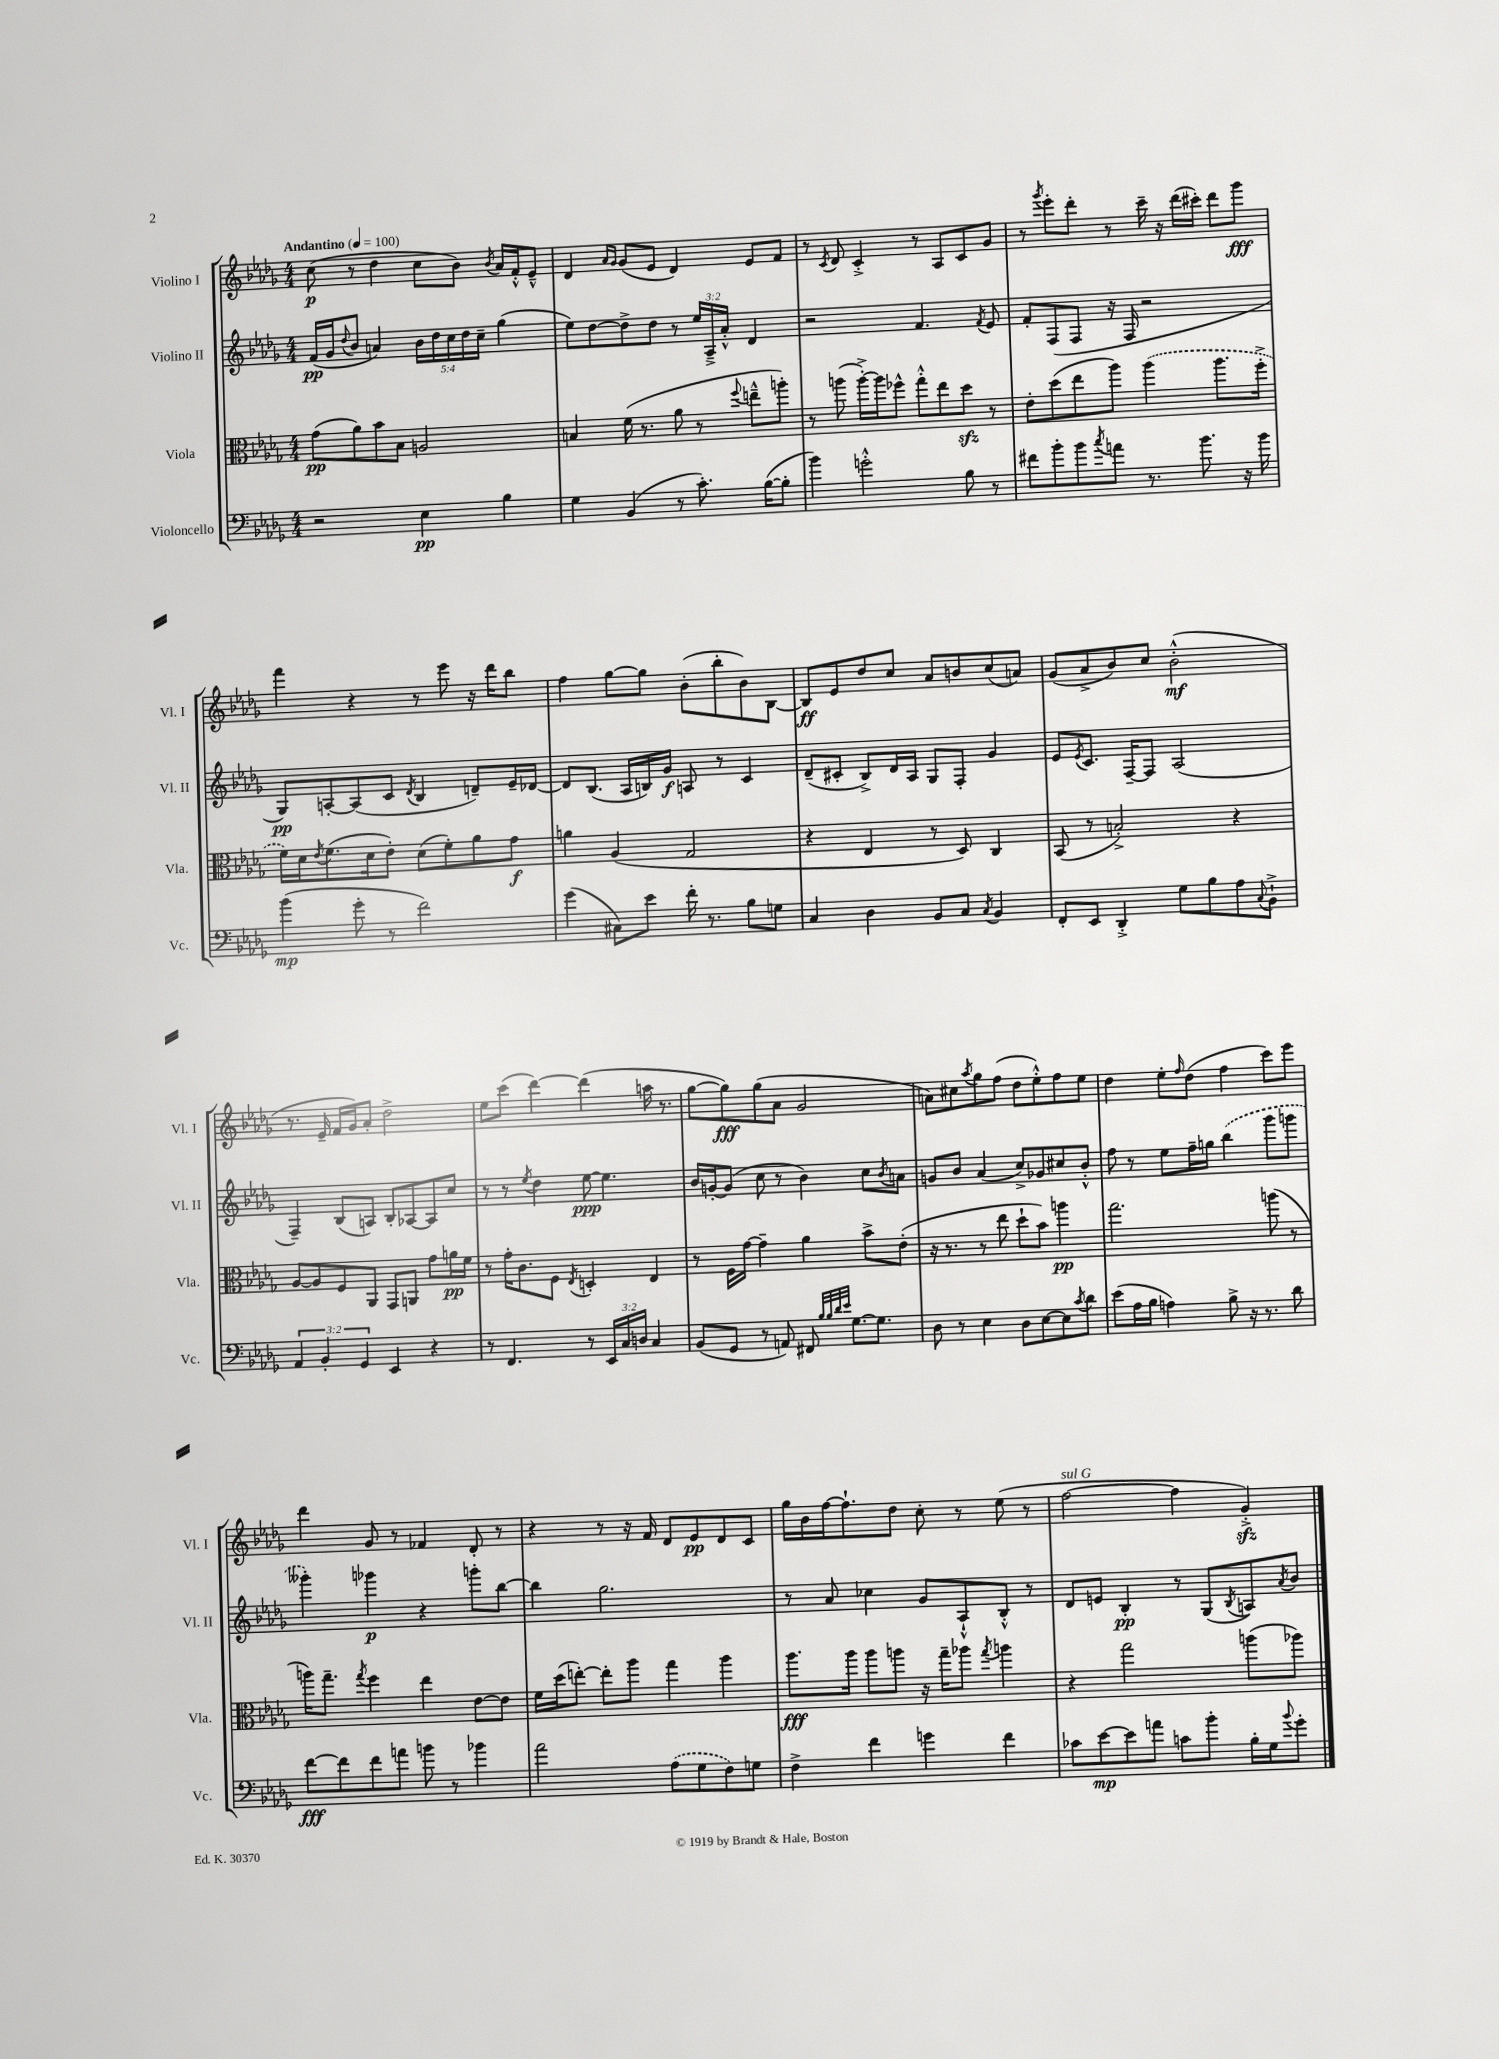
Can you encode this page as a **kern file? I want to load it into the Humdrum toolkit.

**kern	**dynam	**kern	**dynam	**kern	**dynam	**kern	**dynam
*part4	*part4	*part3	*part3	*part2	*part2	*part1	*part1
*staff4	*staff4	*staff3	*staff3	*staff2	*staff2	*staff1	*staff1
*I"Violoncello	*	*I"Viola	*	*I"Violino II	*	*I"Violino I	*
*I'Vc.	*	*I'Vla.	*	*I'Vl. II	*	*I'Vl. I	*
*clefF4	*	*clefC3	*	*clefG2	*	*clefG2	*
*k[b-e-a-d-g-]	*	*k[b-e-a-d-g-]	*	*k[b-e-a-d-g-]	*	*k[b-e-a-d-g-]	*
*M4/4	*	*M4/4	*	*M4/4	*	*M4/4	*
*MM100	*	*MM100	*	*MM100	*	*MM100	*
=1	=1	=1	=1	=1	=1	=1	=1
!	!	!	!	!	!	!LO:TX:a:B:t=Andantino	!
2r	.	(8g-\L	pp	(16f/LL	pp	(8cc\	p
.	.	.	.	16g-/J	.	.	.
.	.	.	.	8qqdd-/	.	.	.
.	.	8a-\)	.	8b-/J	.	8r	.
.	.	8b-\	.	4an/)	.	4dd-\	.
.	.	8B-\J	.	.	.	.	.
4E-\	pp	2An/	.	20b-\LL	.	8cc\L	.
.	.	.	.	20dd-\	.	.	.
.	.	.	.	20cc\	.	.	.
.	.	.	.	.	.	8b-\J)	.
.	.	.	.	20dd-\	.	.	.
.	.	.	.	20cc~\JJ	.	.	.
.	.	.	.	.	.	8qb-/	.
4B-\	.	.	.	(4gg-\	.	16a-/LL	.
.	.	.	.	.	.	16f'^^/J	.
.	.	.	.	.	.	8e-~^^/J	.
=2	=2	=2	=2	=2	=2	=2	=2
4G-\	.	4Bn/	.	8ee-\L)	.	4d-/	.
.	.	.	.	[8dd-\	.	.	.
.	.	.	.	.	.	16qqa-/LL	.
.	.	.	.	.	.	16qqg-/JJ	.
(4BB-/	.	(16f\	.	8dd-^\]	.	(8g-/L	.
.	.	8.r	.	.	.	.	.
.	.	.	.	8dd-\J	.	8e-/J	.
8r	.	8a-\	.	8r	.	4d-/)	.
8.c'\)	.	8r	.	24ee-/LL	.	.	.
.	.	.	.	24A-~^/	.	.	.
.	.	.	.	24a-'^^/JJ	.	.	.
.	.	8qqff/	.	.	.	.	.
.	.	8een~^^\L	.	4d-/	.	8e-/L	.
([16B-\KL	.	.	.	.	.	.	.
8B-'\J]	.	8aan'\J)	.	.	.	8f/J	.
=3	=3	=3	=3	=3	=3	=3	=3
4b-\)	.	8r	.	2r	.	8r	.
.	.	.	.	.	.	8qc/	.
.	.	(8aan\	.	.	.	8d-/	.
2gn'^^\	.	[16aa'^\LL)	.	.	.	4c'^/	.
.	.	16aa\J]	.	.	.	.	.
.	.	8ff-X^^\J	.	.	.	.	.
.	.	8gg-'^^\L	.	4.f/	.	8r	.
.	.	8ee-\	.	.	.	8A-/L	.
8B-\	.	8dd-zz\J	.	.	.	8c/	.
.	.	.	.	8qf/	.	.	.
8r	.	8r	.	8e-/	.	8g-/J	.
=4	=4	=4	=4	=4	=4	=4	=4
8f#X\L	.	8e-'\L	.	8f'/L	.	8r	.
.	.	.	.	.	.	8qggg-/	.
8b-'\	.	(8dd-\	.	(8F/	.	8eee-'\L	.
8b-\	.	8ee-\	.	8F/J	.	8ddd-'\J	.
8qcc/	.	.	.	.	.	.	.
8an\J	.	8aa-\J)	.	16r	.	8r	.
.	.	.	.	16F/	.	.	.
8.r	.	(4aa-\	.	2r	.	16ccc~\	.
.	.	.	.	.	.	16r	.
.	.	.	.	.	.	(16ddd-\LL	.
8.b-\	.	.	.	.	.	16ccc#X'\JJ)	.
.	.	8.aa-\L	.	.	.	8ddd-\L	.
16r	.	.	.	.	.	8ggg-\J	fff
16b-\	.	16ff'^\Jk	.	.	.	.	.
!!LO:LB:g=z
=5	=5	=5	=5	=5	=5	=5	=5
(4b-\	mp	16f\LL)	.	8G-/L)	pp	4fff\	.
.	.	16d-\J	.	.	.	.	.
.	.	8qe-/	.	.	.	.	.
.	.	(8.f\	.	[8An'/	.	.	.
8g-'\	.	.	.	(8A/]	.	4r	.
.	.	16d-\k	.	.	.	.	.
8r	.	8e-'\J)	.	8c/J	.	.	.
.	.	.	.	8qd-/	.	.	.
2f\)	.	(8d-\L	.	4B-/	.	8r	.
.	.	8f'\)	.	.	.	8eee-\	.
.	.	8a-\	.	8dn~/L)	.	16r	.
.	.	.	.	.	.	16ddd-\KL	.
.	.	8g-\J	f	16e-~/L	.	8bb-\J	.
.	.	.	.	[16d-X/JJ	.	.	.
=6	=6	=6	=6	=6	=6	=6	=6
(4g-\	.	4an\	.	8d-/L]	.	4ff\	.
.	.	.	.	(8.B-/J	.	.	.
8C#X\L)	.	(4A-/	.	.	.	[8gg-\L	.
.	.	.	.	16A-/LL	.	.	.
8e-\J	.	.	.	16Bn/)	.	8gg-\J]	.
.	.	.	.	16g-/JJ	f	.	.
16f'\	.	2G-/	.	8An/	.	(8b-'\L	.
8.r	.	.	.	.	.	.	.
.	.	.	.	8r	.	8bb-'\	.
8B-\L	.	.	.	4c/	.	8b-\)	.
8Gn\J	.	.	.	.	.	[8B-\J	.
=7	=7	=7	=7	=7	=7	=7	=7
4C/	.	4r	.	(8d-~/L	.	8B-/L]	ff
.	.	.	.	8c#X'/J	.	8e-/	.
4D-\	.	4E-/	.	8B-^/L)	.	8dd-/	.
.	.	.	.	16d-/L	.	8cc/J	.
.	.	.	.	16A-/JJ	.	.	.
8BB-/L	.	8r	.	8G-/L	.	8a-/L	.
8C/J	.	8D-/)	.	8F'/J	.	8bn/	.
8qC/	.	.	.	.	.	.	.
4BB-/	.	4C/	.	4g-/	.	(8cc/	.
.	.	.	.	.	.	8an/J)	.
=8	=8	=8	=8	=8	=8	=8	=8
8FF'/L	.	(8BB-/	.	8e-/L	.	(8g-/L	.
.	.	.	.	8qe-/	.	.	.
8EE-/J	.	8r	.	8.c/J	.	8a-^/	.
4DD-'^/	.	2Bn'^/)	.	.	.	8b-/)	.
.	.	.	.	[16F~/KL	.	.	.
.	.	.	.	8F/J]	.	8cc/J	.
8G-\L	.	.	.	(2A-/	.	(2b-'^^\	mf
8B-\	.	.	.	.	.	.	.
8A-\	.	4r	.	.	.	.	.
8qqC/	.	.	.	.	.	.	.
8BB-`^\J	.	.	.	.	.	.	.
!!LO:LB:g=z
=9	=9	=9	=9	=9	=9	=9	=9
6AA-/	.	[8A-/L	.	4F~/)	.	8.r	.
.	.	8A-/]	.	.	.	.	.
6BB-'/	.	.	.	.	.	.	.
.	.	.	.	.	.	16e-~/	.
.	.	8F/	.	(8B-/L	.	16f/LL	.
.	.	.	.	.	.	16g-/J)	.
6GG-/	.	.	.	.	.	.	.
.	.	8AA-/J	.	8An/J)	.	8a-'/J	.
4EE-/	.	8GG-/L	.	8B-'/L	.	2dd-^\	.
.	.	8AAn/J	.	[8A-X/	.	.	.
4r	.	8g-\L	.	8A-/]	.	.	.
.	.	16an\L	pp	8cc/J	.	.	.
.	.	16f\JJ	.	.	.	.	.
=10	=10	=10	=10	=10	=10	=10	=10
8r	.	8r	.	8r	.	8ee-\L	.
4.FF/	.	16g-'\KL	.	8r	.	(8ccc\J	.
.	.	8.c\	.	.	.	.	.
.	.	.	.	8qee-/	.	.	.
.	.	.	.	4dd-\	.	[4ddd-\)	.
.	.	8F\J	.	.	.	.	.
.	.	8qE-/	.	.	.	.	.
8r	.	4Dn'/	.	[8ee-\	ppp	(4ddd-\]	.
24EE-/LL	.	.	.	4.ee-\]	.	.	.
24C/	.	.	.	.	.	.	.
24Dn/JJ	.	.	.	.	.	.	.
4C/	.	4E-/	.	.	.	16aan\	.
.	.	.	.	.	.	8.r	.
=11	=11	=11	=11	=11	=11	=11	=11
(8BB-/L	.	8r	.	16b-/LL	.	[8gg-\L	.
.	.	.	.	[16gn'/J	.	.	.
8GG-/J	.	16F\LL	.	(8g/J]	.	8gg-\])	fff
.	.	[16g-\JJ	.	.	.	.	.
8r	.	4g-~\]	.	8cc\	.	(8gg-\	.
8AAn/)	.	.	.	8r	.	8a-\J	.
8FF#X/	.	4a-\	.	4b-\)	.	2g-/	.
32qqB-/LLL	.	.	.	.	.	.	.
32qqB-/	.	.	.	.	.	.	.
32qqd-/	.	.	.	.	.	.	.
32qqe-/JJJ	.	.	.	.	.	.	.
[8.G-\L	.	.	.	.	.	.	.
.	.	8b-^\L	.	8cc\L	.	.	.
8.G-\J]	.	.	.	.	.	.	.
.	.	.	.	8qb-/	.	.	.
.	.	(8e-'\J	.	8an\J	.	.	.
=12	=12	=12	=12	=12	=12	=12	=12
8D-\	.	16r	.	8gn/L	.	8an\L)	.
.	.	8.r	.	.	.	.	.
8r	.	.	.	8b-/J	.	8cc#X\	.
.	.	.	.	.	.	8qaa-/	.
4E-\	.	8r	.	(4a-/	.	8gg-\	.
.	.	8ee-\	.	.	.	(8ff\J	.
8D-\L	.	8dd-`\L	.	8cc^/L)	.	8dd-\L	.
[8E-\	.	8b-\J)	.	8g-X/	.	8ee-'^^\)	.
8E-\]	.	4aan\	pp	8cc#X/	.	8ff\	.
8qc/	.	.	.	.	.	.	.
8d-\J	.	.	.	8b-'^^/J	.	8ee-\J	.
=13	=13	=13	=13	=13	=13	=13	=13
(8e-\L	.	2.gg-\	.	8ff\	.	4dd-\	.
16A-\L	.	.	.	8r	.	.	.
16B-\JJ	.	.	.	.	.	.	.
4An\)	.	.	.	8ee-\L	.	8ee-'\L	.
.	.	.	.	.	.	16qqff/	.
.	.	.	.	16ff~\L	.	(8dd-\J	.
.	.	.	.	16ggn\JJ	.	.	.
8B-^\	.	.	.	(4bb-\	.	4ff\	.
16r	.	.	.	.	.	.	.
8.r	.	.	.	.	.	.	.
.	.	(8aan\	.	8ggg-\L	.	8ccc\L)	.
8d-\	.	8r	.	8gggn\J	.	8eee-\J	.
!!LO:LB:g=z
=14	=14	=14	=14	=14	=14	=14	=14
[8f\L	fff	16aan\KL)	.	4ggg--X'\)	.	4ddd-\	.
.	.	8.gg-~\J	.	.	.	.	.
8f\]	.	.	.	.	.	.	.
.	.	8qgg-/	.	.	.	.	.
8f\	.	4ff\	.	4ggg-X\	p	8g-/	.
8an\J	.	.	.	.	.	8r	.
8bn\	.	4ee-\	.	4r	.	4f-X/	.
8r	.	.	.	.	.	.	.
4b-X\	.	[8e-\L	.	8gggn'\L	.	8d-'/	.
.	.	8e-\J]	.	[8bb-\J	.	8r	.
=15	=15	=15	=15	=15	=15	=15	=15
2a-\	.	16f\LL	.	4bb-\]	.	4r	.
.	.	(16dd-\J	.	.	.	.	.
.	.	[8een'\J)	.	.	.	.	.
.	.	8ee'\L]	.	2.gg-\	.	8r	.
.	.	8aa-\J	.	.	.	16r	.
.	.	.	.	.	.	16f/	.
(8A-\L	.	4gg-\	.	.	.	8d-/L	.
8G-\	.	.	.	.	.	8e-/	pp
8F\)	.	4aa-\	.	.	.	8d-/	.
8Gn\J	.	.	.	.	.	8c/J	.
=16	=16	=16	=16	=16	=16	=16	=16
4F^\	.	8.aa-\L	fff	8r	.	16gg-\LL	.
.	.	.	.	.	.	16b-\	.
.	.	.	.	8a-/	.	[16ff\J	.
.	.	16aa-\Jk	.	.	.	8.ff`\]	.
4f\	.	8aa-\L	.	4cc-X\	.	.	.
.	.	8aan\J	.	.	.	8dd-\J	.
4gn\	.	16r	.	8g-/L	.	8cc'\	.
.	.	16gg-~\KL	.	.	.	.	.
.	.	8aa-X\J	.	8A-`^^/	.	8r	.
.	.	8qgg-/	.	.	.	.	.
4f\	.	4aan\	.	8B-'^^/J	.	(8ee-\	.
.	.	.	.	8r	.	8r	.
=17	=17	=17	=17	=17	=17	=17	=17
!	!	!	!	!	!	!LO:TX:a:i:t=sul G	!
8c-X\L	.	4r	.	8d-/L	.	[2ff\	.
[8e-\	mp	.	.	8en/J	.	.	.
8e-\]	.	2gg-\	.	4B-'/	pp	.	.
8an\J	.	.	.	.	.	.	.
8cn\L	.	.	.	8r	.	4ff\]	.
8b-'\J	.	.	.	(8G-/L	.	.	.
.	.	.	.	8qB-/	.	.	.
16B-'\LL	.	(8aan\L	.	8An/)	.	4g-zz'^/)	.
16G-\J	.	.	.	.	.	.	.
8qqb-/	.	.	.	8qa-/	.	.	.
8g-'\J	.	8aa-X\J)	.	8b-/J	.	.	.
==	==	==	==	==	==	==	==
*-	*-	*-	*-	*-	*-	*-	*-
